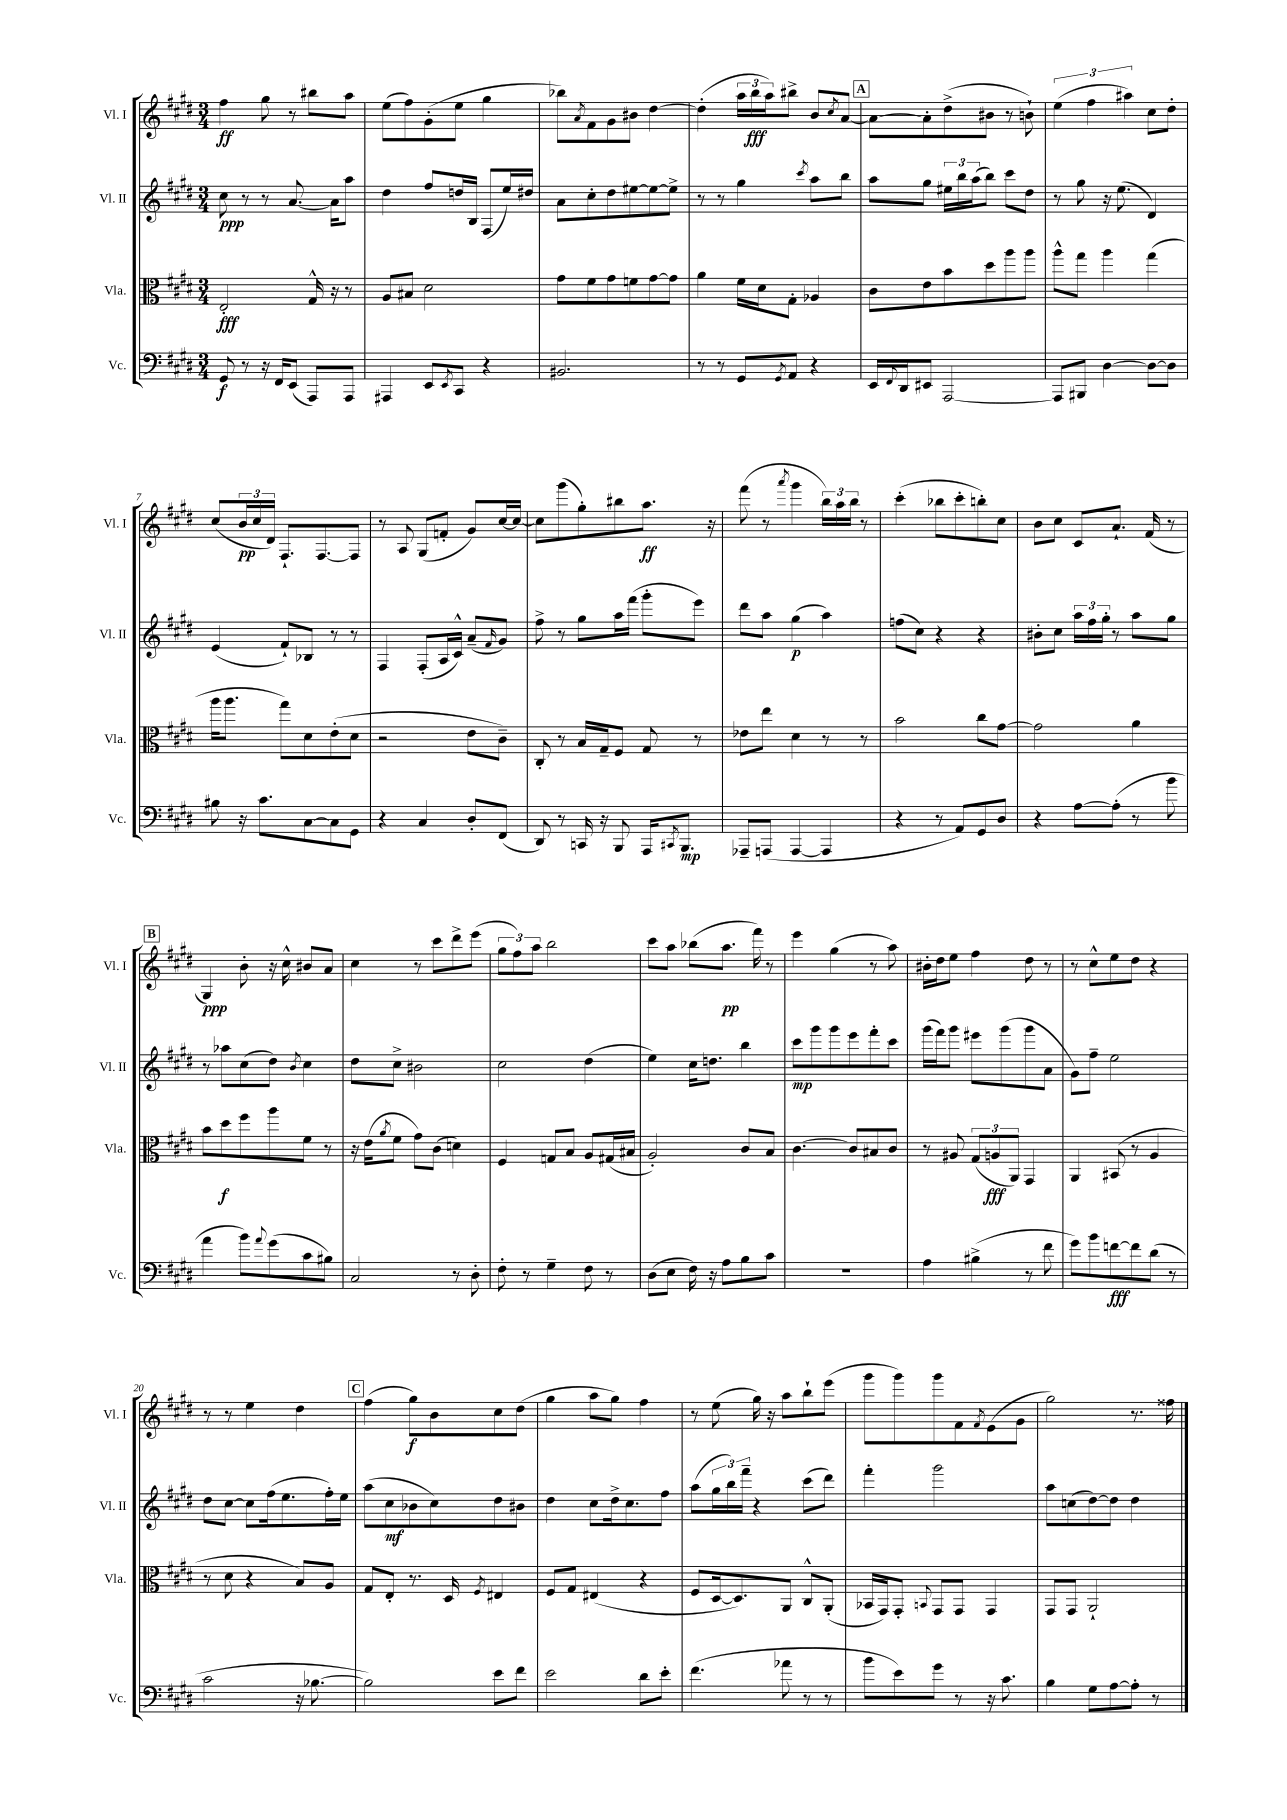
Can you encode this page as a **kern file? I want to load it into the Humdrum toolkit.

**kern	**dynam	**kern	**dynam	**kern	**dynam	**kern	**dynam
*part4	*part4	*part3	*part3	*part2	*part2	*part1	*part1
*staff4	*staff4	*staff3	*staff3	*staff2	*staff2	*staff1	*staff1
*I"Vc.	*	*I"Vla.	*	*I"Vl. II	*	*I"Vl. I	*
*I'Vc.	*	*I'Vla.	*	*I'Vl. II	*	*I'Vl. I	*
*clefF4	*	*clefC3	*	*clefG2	*	*clefG2	*
*k[f#c#g#d#]	*	*k[f#c#g#d#]	*	*k[f#c#g#d#]	*	*k[f#c#g#d#]	*
*M3/4	*	*M3/4	*	*M3/4	*	*M3/4	*
=1	=1	=1	=1	=1	=1	=1	=1
8GG#/	f	2E'/	fff	8cc#\	ppp	4ff#\	ff
8r	.	.	.	8r	.	.	.
16r	.	.	.	8r	.	8gg#\	.
16FF#/KL	.	.	.	.	.	.	.
(8EE/J	.	.	.	[8.a/	.	8r	.
8AAA/L)	.	16G#^^/	.	.	.	8bb#X\L	.
.	.	16r	.	16a\KL]	.	.	.
8AAA/J	.	8r	.	8aa\J	.	8aa\J	.
=2	=2	=2	=2	=2	=2	=2	=2
4AAA#X/	.	8A/L	.	4dd#\	.	(8ee\L	.
.	.	8B#X/J	.	.	.	8ff#\)	.
8EE/L	.	2d#\	.	8ff#/L	.	(8g#'\	.
8qEE/	.	.	.	.	.	.	.
8CC#/J	.	.	.	16ddn/L	.	8ee\J	.
.	.	.	.	16B/JJ	.	.	.
4r	.	.	.	(8F#/L	.	4gg#\	.
.	.	.	.	16ee/L)	.	.	.
.	.	.	.	16dd#X/JJ	.	.	.
=3	=3	=3	=3	=3	=3	=3	=3
2.BB#X/	.	8g#\L	.	8a\L	.	8bb-X\L)	.
.	.	.	.	.	.	8qa/	.
.	.	8f#\	.	8cc#'\	.	8f#\	.
.	.	8g#\	.	8dd#\	.	8g#\	.
.	.	8fn\	.	[8ee#X\	.	8b#X\J	.
.	.	[8g#\	.	8ee#\_	.	[4dd#\	.
.	.	8g#\J]	.	8ee#^\J]	.	.	.
=4	=4	=4	=4	=4	=4	=4	=4
8r	.	4a\	.	8r	.	(4dd#'\]	.
8r	.	.	.	8r	.	.	.
8GG#/L	.	16f#\LL	.	4gg#\	.	24aa\LL	.
.	.	.	.	.	.	24bb\	fff
.	.	16d#\J	.	.	.	.	.
.	.	.	.	.	.	24aa\J)	.
8qGG#/	.	.	.	.	.	.	.
8AA/J	.	8G#'\J	.	.	.	8bb#X^\J	.
.	.	.	.	8qccc#/	.	.	.
4r	.	4A-X/	.	8aa\L	.	8b/L	.
.	.	.	.	.	.	8qcc#/	.
.	.	.	.	8bb\J	.	[8a/J	.
!!LO:REH:place=s1:t=A
=5	=5	=5	=5	=5	=5	=5	=5
16EE/LL	.	8c#\L	.	8aa\L	.	8a\L_	.
8qqFF#/	.	.	.	.	.	.	.
16DD#/J	.	.	.	.	.	.	.
8EE#X/J	.	8e\	.	8gg#\J	.	8a'\]	.
[2AAA/	.	8b\	.	24ee#X\LL	.	(8dd#^\	.
.	.	.	.	24bb\	.	.	.
.	.	.	.	(24aa\J	.	.	.
.	.	8dd#\	.	8bb\J)	.	8b#X\J	.
.	.	8aa\	.	8ccc#\L	.	8r	.
.	.	8aa\J	.	8dd#\J	.	8bn`\)	.
=6	=6	=6	=6	=6	=6	=6	=6
8AAA/L]	.	8aa^^\L	.	8r	.	(6ee\	.
8BBB#X/J	.	8gg#\J	.	8gg#\	.	.	.
.	.	.	.	.	.	6ff#\	.
[4D#\	.	4aa\	.	16r	.	.	.
.	.	.	.	(8.ee\	.	.	.
.	.	.	.	.	.	6aa#X\)	.
8D#\L_	.	(4gg#\	.	4d#/)	.	8cc#\L	.
8D#\J]	.	.	.	.	.	8dd#'\J	.
!!LO:LB:g=z
=7	=7	=7	=7	=7	=7	=7	=7
8B#X\	.	16aa\KL	.	(4e/	.	(8cc#/L	.
.	.	8.aa\J	.	.	.	.	.
16r	.	.	.	.	.	24b/L	pp
.	.	.	.	.	.	24cc#/	.
8.c#\L	.	.	.	.	.	.	.
.	.	.	.	.	.	24d#/JJ)	.
.	.	8gg#\L)	.	8f#`/L)	.	8.F#`/L	.
[8C#\	.	8d#\	.	8B-X/J	.	.	.
.	.	.	.	.	.	[8.F#/	.
8C#\]	.	(8e'\	.	8r	.	.	.
8GG#\J	.	8d#\J	.	8r	.	8F#/J]	.
=8	=8	=8	=8	=8	=8	=8	=8
4r	.	2r	.	4F#/	.	8r	.
.	.	.	.	.	.	8A/	.
4C#/	.	.	.	(8F#'/L	.	(8G#/L	.
.	.	.	.	16A/L	.	8fn'/J	.
.	.	.	.	16c#^^/JJ)	.	.	.
8D#'/L	.	8e\L	.	(8a~/L	.	8g#/L)	.
.	.	.	.	16qqf#/	.	.	.
(8FF#/J	.	8c#~\J)	.	8g#/J)	.	[16cc#/L	.
.	.	.	.	.	.	16cc#/JJ_	.
=9	=9	=9	=9	=9	=9	=9	=9
8DD#/)	.	8C#'/	.	8ff#^\	.	8cc#\L]	.
8r	.	8r	.	8r	.	(8ggg#\	.
16CCn/	.	16B/LL	.	8gg#\L	.	8gg#'\)	.
16r	.	16G#~/J	.	.	.	.	.
8BBB/	.	8F#/J	.	16aa\L	.	8bb#X\	.
.	.	.	.	(16fff#\JJ	.	.	.
16AAA/KL	.	8G#/	.	8ggg#'\L	.	8.aa\J	ff
8qCC#X/	.	.	.	.	.	.	.
8.BBB/J	mp	.	.	.	.	.	.
.	.	8r	.	8eee\J)	.	.	.
.	.	.	.	.	.	16r	.
=10	=10	=10	=10	=10	=10	=10	=10
8AAA-X~/L	.	8e-X\L	.	8ddd#\L	.	(8fff#\	.
(8AAAn/J	.	8ee\J	.	8aa\J	.	8r	.
.	.	.	.	.	.	8qaaa/	.
[4AAA/	.	4d#\	.	(4gg#\	p	4ggg#\	.
4AAA/]	.	8r	.	4aa\)	.	24bb\LL)	.
.	.	.	.	.	.	24aa\	.
.	.	.	.	.	.	24bb\JJ	.
.	.	8r	.	.	.	8r	.
=11	=11	=11	=11	=11	=11	=11	=11
4r	.	2b\	.	(8ffn\L	.	(4ccc#'\	.
.	.	.	.	8cc#\J)	.	.	.
8r	.	.	.	4r	.	8bb-X\L	.
8AA/L)	.	.	.	.	.	8ccc#'\	.
8GG#/	.	8cc#\L	.	4r	.	8bbn'\)	.
8D#/J	.	[8g#\J	.	.	.	8cc#\J	.
=12	=12	=12	=12	=12	=12	=12	=12
4r	.	2g#\]	.	8b#X'\L	.	8b\L	.
.	.	.	.	8cc#\J	.	8cc#\J	.
[8A\L	.	.	.	24aa\LL	.	8c#/L	.
.	.	.	.	24ff#\	.	.	.
.	.	.	.	24gg#'\JJ	.	.	.
(8A'\J]	.	.	.	8r	.	8.a`/J	.
8r	.	4a\	.	8aa\L	.	.	.
.	.	.	.	.	.	(16f#/	.
8b\	.	.	.	8gg#\J	.	8r	.
!!LO:LB:g=z
!!LO:REH:place=s1:t=B
=13	=13	=13	=13	=13	=13	=13	=13
4a\	.	8b\L	.	8r	.	4G#/)	ppp
.	.	8dd#\	f	8aa-X\L	.	.	.
8b\L)	.	8ff#\	.	(8cc#\	.	8b'\	.
8qqa/	.	.	.	.	.	.	.
(8g#\	.	8aa\	.	8dd#\J)	.	16r	.
.	.	.	.	.	.	16cc#^^\	.
.	.	.	.	8qb/	.	.	.
8c#\	.	8f#\J	.	4cc#\	.	8b#X/L	.
8B#X\J)	.	8r	.	.	.	8a/J	.
=14	=14	=14	=14	=14	=14	=14	=14
2C#/	.	16r	.	8dd#\L	.	4cc#\	.
.	.	(16e\KL	.	.	.	.	.
.	.	8qa/	.	.	.	.	.
.	.	8f#\J	.	8cc#^\J	.	.	.
.	.	8g#\L)	.	2b#X\	.	8r	.
.	.	(8c#\J	.	.	.	8ccc#\L	.
8r	.	4dn\)	.	.	.	8ddd#^\	.
8D#'\	.	.	.	.	.	(8eee\J	.
=15	=15	=15	=15	=15	=15	=15	=15
8F#'\	.	4F#/	.	2cc#\	.	12gg#\L	.
.	.	.	.	.	.	12ff#\)	.
8r	.	.	.	.	.	.	.
.	.	.	.	.	.	12aa\J	.
4G#~\	.	8Gn/L	.	.	.	2bb\	.
.	.	8B/J	.	.	.	.	.
8F#\	.	8A/L	.	(4dd#\	.	.	.
8r	.	(16G#X/L	.	.	.	.	.
.	.	16B#X/JJ	.	.	.	.	.
=16	=16	=16	=16	=16	=16	=16	=16
(8D#\L	.	2A'/)	.	4ee\)	.	8ccc#\L	.
8E\J	.	.	.	.	.	8aa\J	.
16F#\)	.	.	.	16cc#\KL	.	(8bb-X\L	.
16r	.	.	.	8.ddn\J	.	.	.
8A\L	.	.	.	.	.	8.aa\J	pp
8B\	.	8c#/L	.	4bb\	.	.	.
.	.	.	.	.	.	16fff#\)	.
8c#\J	.	8B/J	.	.	.	8r	.
=17	=17	=17	=17	=17	=17	=17	=17
2.r	.	[4.c#\	.	8ccc#\L	mp	4eee\	.
.	.	.	.	8ggg#\	.	.	.
.	.	.	.	8ggg#\	.	(4gg#\	.
.	.	8c#/L]	.	8eee\	.	.	.
.	.	8B#X/	.	8fff#'\	.	8r	.
.	.	8c#/J	.	8ccc#\J	.	8aa\)	.
=18	=18	=18	=18	=18	=18	=18	=18
4A\	.	8r	.	(16ggg#\LL	.	16b#X'\LL	.
.	.	.	.	16fff#\J)	.	16dd#\J	.
.	.	8A#X/	.	8ggg#\J	.	8ee\J	.
(4B#X^\	.	(12G#/L	.	8eee#X\L	.	4ff#\	.
.	.	12An/	fff	.	.	.	.
.	.	.	.	(8ggg#\	.	.	.
.	.	12AA/J)	.	.	.	.	.
8r	.	4GG#/	.	8ggg#\	.	8dd#\	.
8f#\	.	.	.	8a\J	.	8r	.
=19	=19	=19	=19	=19	=19	=19	=19
8g#\L)	.	4AA/	.	8g#\L)	.	8r	.
8b\	.	.	.	8ff#~\J	.	8cc#^^\L	.
[8fn\	fff	(8BB#X/	.	2ee\	.	8ee\	.
8f\]	.	8r	.	.	.	8dd#\J	.
(8d#\J	.	4A/	.	.	.	4r	.
8r	.	.	.	.	.	.	.
!!LO:LB:g=z
=20	=20	=20	=20	=20	=20	=20	=20
2c#\	.	8r	.	8dd#\L	.	8r	.
.	.	8d#\	.	[8cc#\J	.	8r	.
.	.	4r	.	8cc#\L]	.	4ee\	.
.	.	.	.	(16ff#\k	.	.	.
.	.	.	.	8.ee\	.	.	.
16r	.	8B/L)	.	.	.	4dd#\	.
[8.B-X\	.	.	.	.	.	.	.
.	.	8A/J	.	16ff#'\L)	.	.	.
.	.	.	.	16ee\JJ	.	.	.
!!LO:REH:place=s1:t=C
=21	=21	=21	=21	=21	=21	=21	=21
2B-\])	.	8G#/L	.	(8aa\L	.	(4ff#\	.
.	.	8E'/J	.	8cc#\	mf	.	.
.	.	8.r	.	8b-X\	.	8gg#\L)	f
.	.	.	.	8cc#\)	.	8b\	.
.	.	16D#/	.	.	.	.	.
.	.	8qF#/	.	.	.	.	.
8e\L	.	4E#X/	.	8dd#\	.	8cc#\	.
8f#\J	.	.	.	8b#X\J	.	(8dd#\J	.
=22	=22	=22	=22	=22	=22	=22	=22
2e\	.	8F#/L	.	4dd#\	.	4gg#\	.
.	.	8G#/J	.	.	.	.	.
.	.	(4E#X/	.	8cc#\L	.	8aa\L	.
.	.	.	.	16dd#^\k	.	8gg#\J)	.
.	.	.	.	8.cc#\	.	.	.
8d#\L	.	4r	.	.	.	4ff#\	.
8e'\J	.	.	.	8ff#\J	.	.	.
=23	=23	=23	=23	=23	=23	=23	=23
(4.f#\	.	8F#/L	.	(8aa\L	.	8r	.
.	.	[16D#/k	.	24gg#\L	.	(8ee\	.
.	.	.	.	24bb\)	.	.	.
.	.	8.D#/])	.	.	.	.	.
.	.	.	.	24fff#~\JJ	.	.	.
.	.	.	.	4r	.	16gg#\)	.
.	.	.	.	.	.	16r	.
8a-X\	.	8AA/J	.	.	.	8aa\L	.
8r	.	8C#^^/L	.	(8ccc#\L	.	8bb`\	.
8r	.	(8AA'/J	.	8ddd#\J)	.	(8eee\J	.
=24	=24	=24	=24	=24	=24	=24	=24
8b\L	.	16BB-X/LL	.	4fff#'\	.	8ggg#\L	.
.	.	16GG#/J)	.	.	.	.	.
8e\)	.	8GG#'/J	.	.	.	8ggg#\)	.
.	.	8qqBBn/	.	.	.	.	.
8g#\J	.	8GG#/L	.	2ggg#\	.	8ggg#\	.
8r	.	8GG#/J	.	.	.	8f#\	.
.	.	.	.	.	.	8qf#/	.
16r	.	4GG#/	.	.	.	(8e\	.
8.c#\	.	.	.	.	.	.	.
.	.	.	.	.	.	8g#\J	.
=25	=25	=25	=25	=25	=25	=25	=25
4B\	.	8GG#/L	.	8aa\L	.	2gg#\)	.
.	.	8GG#/J	.	(8ccn\	.	.	.
8G#\L	.	2AA`/	.	[8dd#\)	.	.	.
[8A\	.	.	.	8dd#\J]	.	.	.
8A'\J]	.	.	.	4dd#\	.	8.r	.
8r	.	.	.	.	.	.	.
.	.	.	.	.	.	16ff##X\	.
==	==	==	==	==	==	==	==
*-	*-	*-	*-	*-	*-	*-	*-
